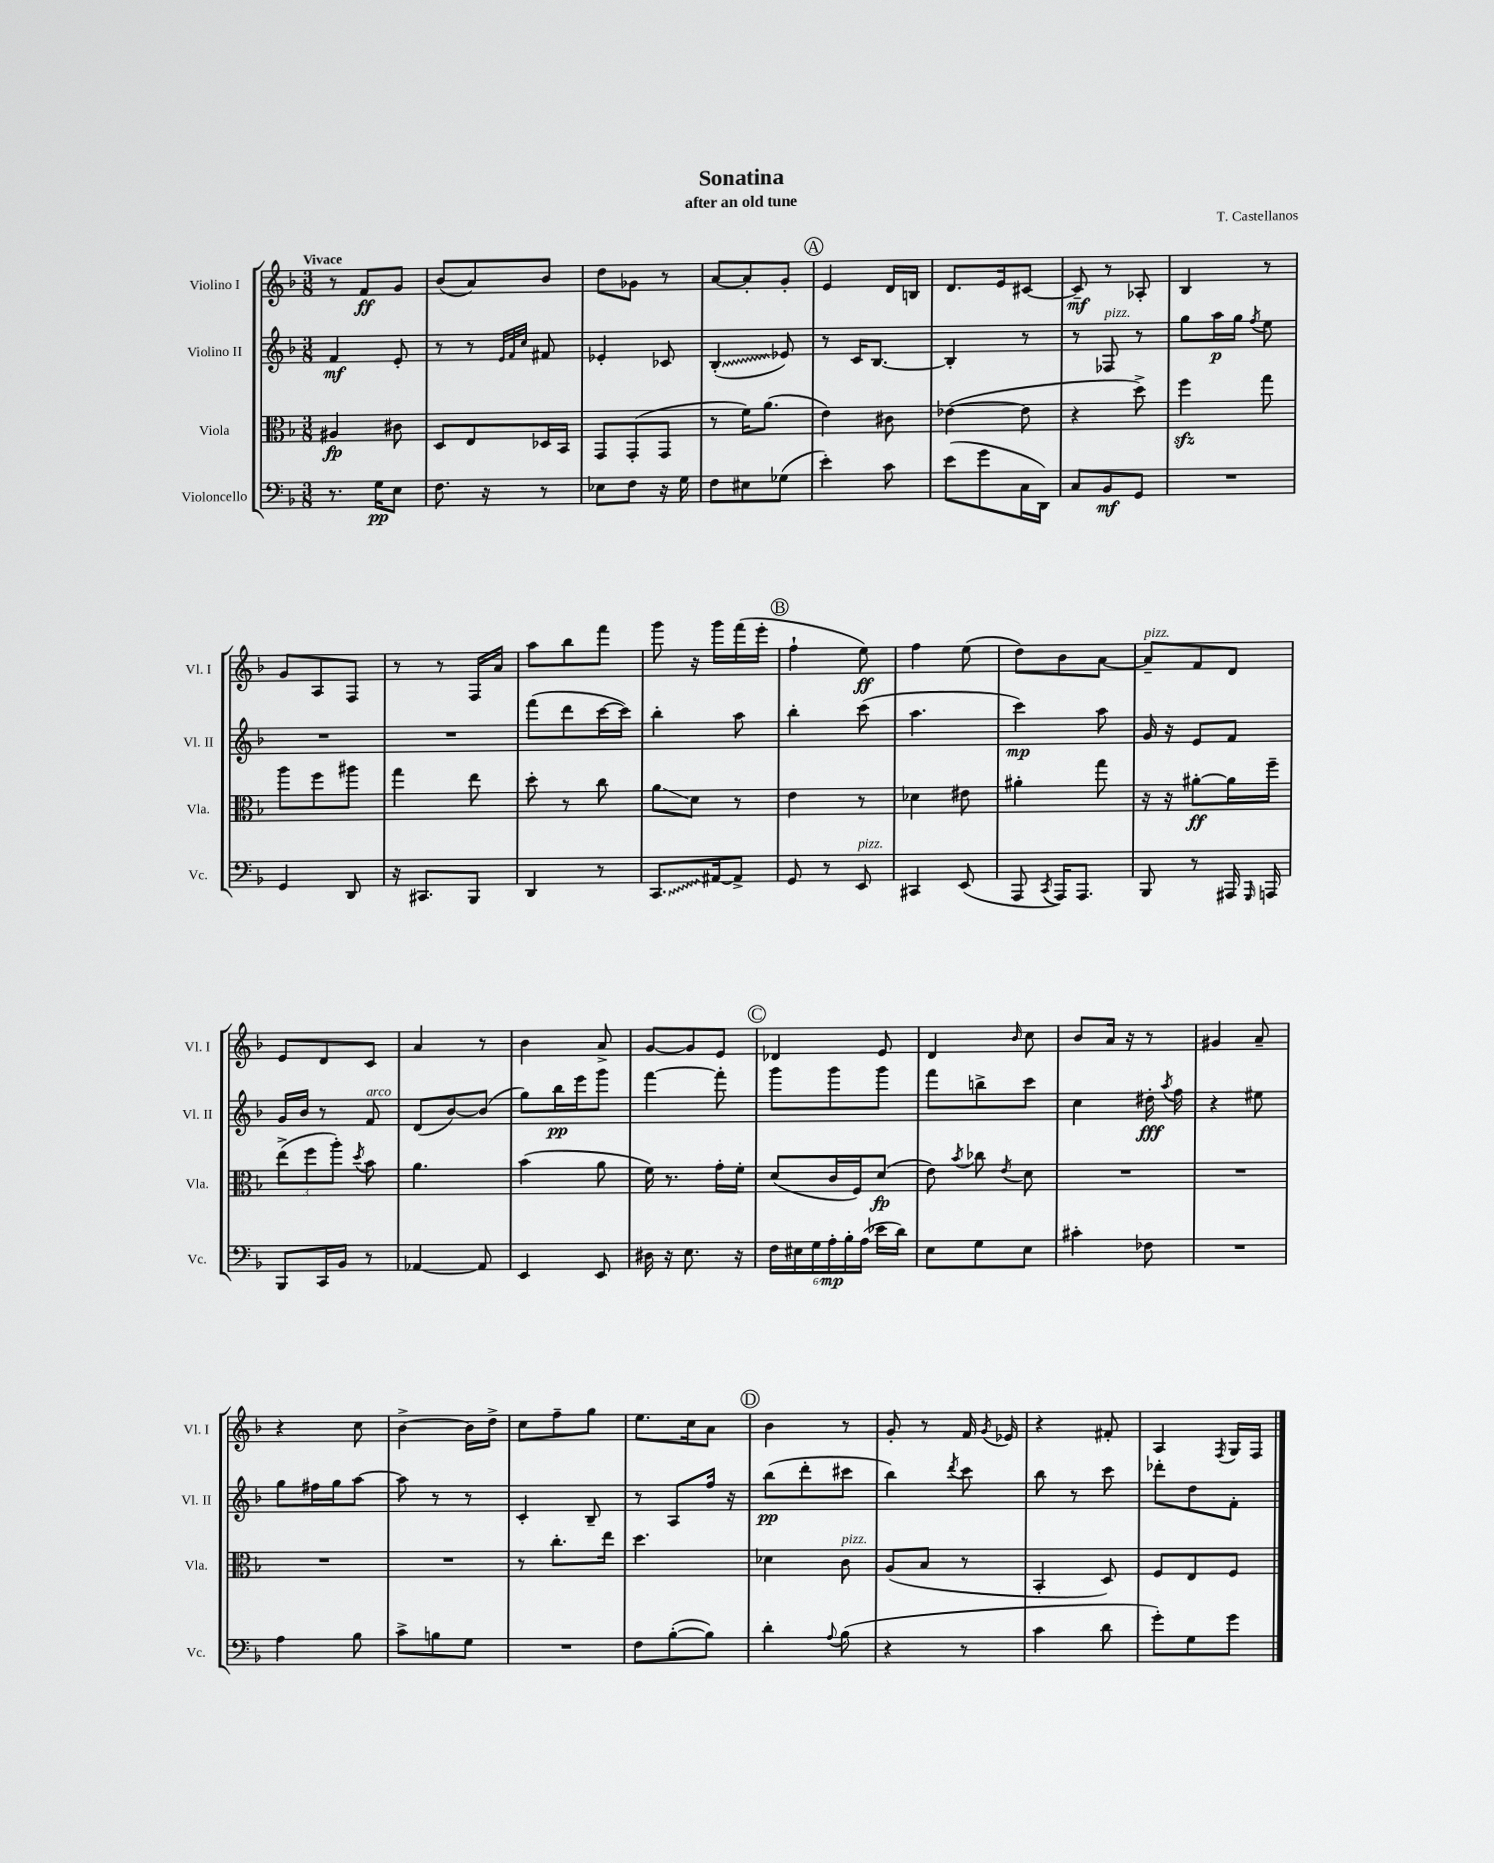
\header { title = "Sonatina" composer = "T. Castellanos" subtitle = "after an old tune" }
<<
\new StaffGroup <<
\new Staff = "s0" \with { instrumentName = "Violino I" shortInstrumentName = "Vl. I" } {
    \clef treble \key f \major \numericTimeSignature \time 3/8 \tempo "Vivace"
    \autoBeamOff r8 f'8[\ff g'8] |
    bes'8[( a'8) bes'8] |
    d''8[ ges'8] r8 |
    a'8[~ a'8-. g'8]-. |
    \mark \markup { \circle "A" } e'4 d'16[ b16] |
    d'8.[ e'16 cis'8]~ |
    cis'8--\mf r8 aes8-. |
    bes4 r8 |
    g'8[ a8 f8] |
    r8 r8 f16[ a'16] |
    a''8[ bes''8 f'''8] |
    g'''8 r16 g'''16[ f'''16( e'''16]-. |
    \mark \markup { \circle "B" } f''4-! e''8\ff) |
    f''4 e''8( |
    d''8[) bes'8 a'8]~ |
    a'8[--^\markup { \italic "pizz." } f'8 d'8] |
    e'8[ d'8 c'8] |
    a'4 r8 |
    bes'4 a'8-> |
    g'8[~ g'8 e'8] |
    \mark \markup { \circle "C" } des'4 e'8 |
    d'4 \grace { bes'16 } c''8 |
    bes'8[ a'16] r16 r8 |
    gis'4 a'8-- |
    r4 c''8 |
    bes'4~-> bes'16[ d''16]-> |
    c''8[ f''8-- g''8] |
    e''8.[ c''16 a'8] |
    \mark \markup { \circle "D" } bes'4 r8 |
    g'8-. r8 f'16 \acciaccatura { g'8 } ees'16 |
    r4 fis'8-. |
    a4 \acciaccatura { f8 } g16[ f16] \bar "|." |
}
\new Staff = "s1" \with { instrumentName = "Violino II" shortInstrumentName = "Vl. II" } {
    \clef treble \key f \major \numericTimeSignature \time 3/8
    \autoBeamOff f'4\mf e'8-. |
    r8 r8 \grace { e'32[ f'32 c''32] } fis'8 |
    ees'4-. ces'8 |
    \once \override Glissando.style = #'zigzag bes4-.\glissando( ees'8) |
    \mark \markup { \circle "A" } r8 c'16[ bes8.]~ |
    bes4-. r8 |
    r8 fes8^\markup { \italic "pizz." } r8 |
    g''8[ a''16\p g''16] \acciaccatura { f''8 } e''8 |
    R4. |
    R4. |
    f'''8[( d'''8 c'''16~ c'''16]) |
    bes''4-. a''8 |
    \mark \markup { \circle "B" } bes''4-. c'''8( |
    a''4. |
    c'''4\mp) a''8 |
    g'16 r16 e'8[ f'8] |
    g'16[ bes'16] r8 f'8^\markup { \italic "arco" } |
    d'8[( bes'8~) bes'8]( |
    g''8[) bes''16\pp e'''16 g'''8] |
    f'''4~ f'''8-. |
    \mark \markup { \circle "C" } g'''8[ g'''8 g'''8] |
    f'''8[ b''8-> c'''8] |
    c''4 dis''16-.\fff \acciaccatura { a''8 } f''16 |
    r4 eis''8 |
    g''8[ fis''16 g''16 a''8]~ |
    a''8 r8 r8 |
    c'4-. bes8-- |
    r8 a8[ f''16] r16 |
    \mark \markup { \circle "D" } bes''8[\pp( d'''8-. cis'''8] |
    bes''4) \acciaccatura { d'''8 } c'''8 |
    bes''8 r8 c'''8 |
    des'''8[-. d''8 f'8]-. \bar "|." |
}
\new Staff = "s2" \with { instrumentName = "Viola" shortInstrumentName = "Vla." } {
    \clef alto \key f \major \numericTimeSignature \time 3/8
    \autoBeamOff ais4\fp cis'8 |
    d8[ e8 des16 bes,16] |
    g,8[ g,8-.( g,8] |
    r8 f'16[) a'8.]( |
    \mark \markup { \circle "A" } e'4) cis'8 |
    ees'4~( ees'8 |
    r4 d''8->) |
    f''4\sfz g''8 |
    a''8[ f''8 ais''8] |
    g''4 e''8 |
    d''8-. r8 c''8 |
    a'8[\glissando d'8] r8 |
    \mark \markup { \circle "B" } e'4 r8 |
    des'4 eis'8 |
    ais'4-. g''8 |
    r16 r16 ais'8[~-.\ff ais'16 f''16]-- |
    \tuplet 3/2 { e''8[->( f''8 a''8]-.) } \acciaccatura { d''8 } bes'8 |
    a'4. |
    bes'4( a'8 |
    f'16) r8. g'16[-. f'16]-. |
    \mark \markup { \circle "C" } d'8[( c'16 f16) d'8]\fp( |
    e'8) \acciaccatura { bes'8 } ces''8 \acciaccatura { e'8 } d'8 |
    R4. |
    R4. |
    R4. |
    R4. |
    r8 c''8.[-. e''16] |
    d''4. |
    \mark \markup { \circle "D" } des'4 c'8^\markup { \italic "pizz." } |
    a8[( bes8] r8 |
    bes,4-. d8) |
    f8[ e8 f8] \bar "|." |
}
\new Staff = "s3" \with { instrumentName = "Violoncello" shortInstrumentName = "Vc." } {
    \clef bass \key f \major \numericTimeSignature \time 3/8
    \autoBeamOff r8. g16[\pp e8] |
    f8. r16 r8 |
    ees8[ f8] r16 g16 |
    f8[ eis8 ges8]( |
    \mark \markup { \circle "A" } e'4-.) c'8 |
    e'8[( g'8 c16 d,16]) |
    c8[ bes,8\mf g,8] |
    R4. |
    g,4 d,8 |
    r16 cis,8.[ bes,,8] |
    d,4 r8 |
    \once \override Glissando.style = #'zigzag c,8.[\glissando ais,16~ ais,8]-> |
    \mark \markup { \circle "B" } g,8 r8 e,8^\markup { \italic "pizz." } |
    cis,4 e,8( |
    a,,8 \acciaccatura { c,8 } a,,16[) a,,8.] |
    bes,,8 r8 ais,,16 \grace { g,,16 } a,,16 |
    bes,,8[ c,16 bes,16] r8 |
    aes,4~ aes,8 |
    e,4 e,8 |
    dis16 r16 e8. r16 |
    \mark \markup { \circle "C" } \tuplet 6/4 { f16[ eis16 g16 a16-.\mp bes16-. a16]( } ees'16[ d'16]) |
    e8[ g8 e8] |
    cis'4-. fes8 |
    R4. |
    a4 bes8 |
    c'8[-> b8 g8] |
    R4. |
    f8[ bes8~-.( bes8]) |
    \mark \markup { \circle "D" } d'4-. \appoggiatura { a8 } bes8( |
    r4 r8 |
    c'4 d'8 |
    g'8[-.) g8 g'8] \bar "|." |
}
>>
>>
\layout { \context { \Score \remove "Bar_number_engraver" } }
